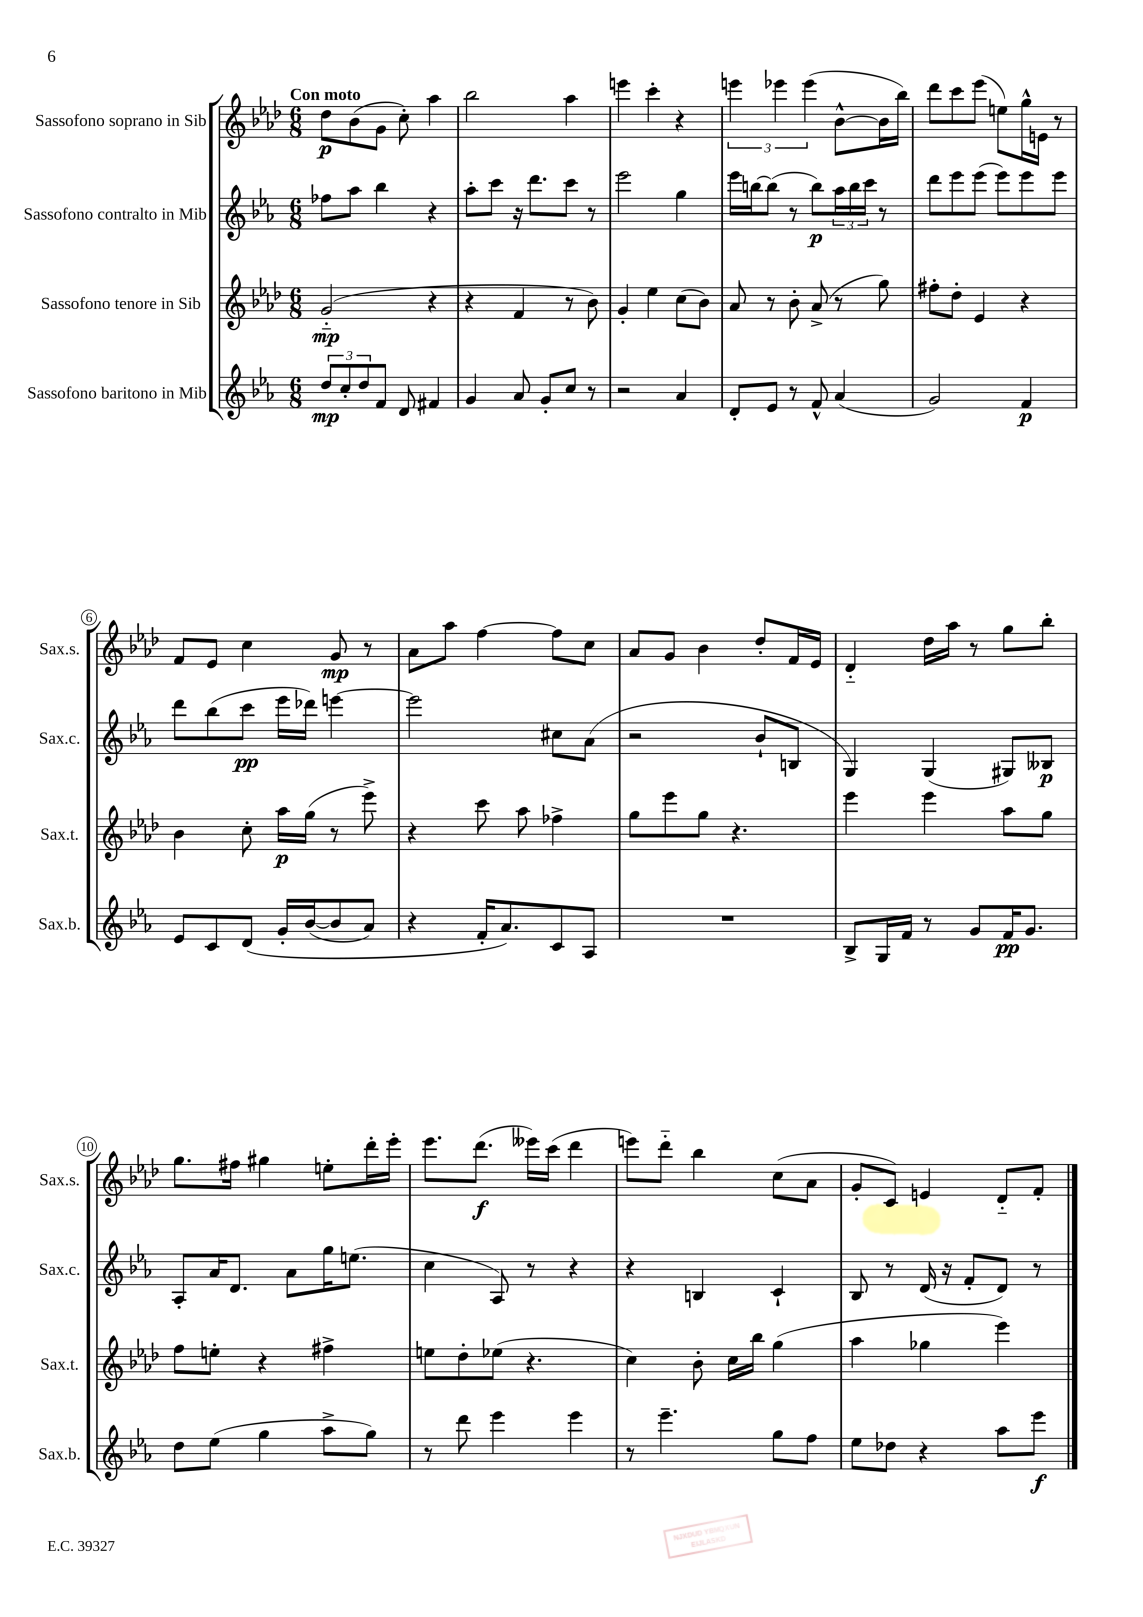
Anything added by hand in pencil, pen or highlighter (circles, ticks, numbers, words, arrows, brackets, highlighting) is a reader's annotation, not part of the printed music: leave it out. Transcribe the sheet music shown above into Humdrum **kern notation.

**kern	**dynam	**kern	**dynam	**kern	**dynam	**kern	**dynam
*part4	*part4	*part3	*part3	*part2	*part2	*part1	*part1
*staff4	*staff4	*staff3	*staff3	*staff2	*staff2	*staff1	*staff1
*I"Sassofono baritono in Mib	*	*I"Sassofono tenore in Sib	*	*I"Sassofono contralto in Mib	*	*I"Sassofono soprano in Sib	*
*I'Sax.b.	*	*I'Sax.t.	*	*I'Sax.c.	*	*I'Sax.s.	*
*clefG2	*	*clefG2	*	*clefG2	*	*clefG2	*
*k[b-e-a-]	*	*k[b-e-a-d-]	*	*k[b-e-a-]	*	*k[b-e-a-d-]	*
*M6/8	*	*M6/8	*	*M6/8	*	*M6/8	*
=1	=1	=1	=1	=1	=1	=1	=1
!	!	!	!	!	!	!LO:TX:a:B:t=Con moto	!
12dd/L	mp	(2g/	mp	8ff-X\L	.	8dd-\L	p
12cc'/	.	.	.	.	.	.	.
.	.	.	.	8aa-\J	.	(8b-\	.
12dd/	.	.	.	.	.	.	.
8f/J	.	.	.	4bb-\	.	8g\J	.
8d/	.	.	.	.	.	8cc'\)	.
4f#X/	.	4r	.	4r	.	4aa-\	.
=2	=2	=2	=2	=2	=2	=2	=2
4g/	.	4r	.	8aa-'\L	.	2bb-\	.
.	.	.	.	8ccc\J	.	.	.
8a-/	.	4f/	.	16r	.	.	.
.	.	.	.	8.ddd\L	.	.	.
8g'/L	.	.	.	.	.	.	.
8cc/J	.	8r	.	8ccc\J	.	4aa-\	.
8r	.	8b-\)	.	8r	.	.	.
=3	=3	=3	=3	=3	=3	=3	=3
2r	.	4g'/	.	2eee-\	.	4eeen\	.
.	.	4ee-\	.	.	.	4ccc'\	.
4a-/	.	(8cc\L	.	4gg\	.	4r	.
.	.	8b-\J)	.	.	.	.	.
=4	=4	=4	=4	=4	=4	=4	=4
8d'/L	.	8a-/	.	16eee-\LL	.	6eeen\	.
.	.	.	.	[16bbn\J	.	.	.
8e-/J	.	8r	.	(8bb\J]	.	.	.
.	.	.	.	.	.	6eee-X\	.
8r	.	8b-'\	.	8r	.	.	.
.	.	.	.	.	.	(6eee-\	.
8f^^/	.	(8a-^/	.	8bb\L)	p	.	.
(4a-/	.	8r	.	24aa-\L	.	[8b-^^\L	.
.	.	.	.	24bb\	.	.	.
.	.	.	.	24ccc\JJ	.	.	.
.	.	8gg\)	.	8r	.	16b-\L]	.
.	.	.	.	.	.	16bb-\JJ)	.
=5	=5	=5	=5	=5	=5	=5	=5
2g/)	.	8ff#X'\L	.	8ddd\L	.	8ddd-\L	.
.	.	8dd-'\J	.	8eee-\	.	8ccc\	.
.	.	4e-/	.	(8eee-\J	.	(8eee-\J	.
.	.	.	.	8eee-\L)	.	8een\L)	.
4f/	p	4r	.	8eee-\	.	16gg^^\L	.
.	.	.	.	.	.	16en\JJ	.
.	.	.	.	8eee-\J	.	8r	.
!!LO:LB:g=z
=6	=6	=6	=6	=6	=6	=6	=6
8e-/L	.	4b-\	.	8ddd\L	.	8f/L	.
8c/	.	.	.	(8bb-\	.	8e-/J	.
(8d/J	.	8cc'\	.	8ccc\J	pp	4cc\	.
16g'/LL	.	16aa-\LL	p	16eee-\LL	.	.	.
([16b-/J	.	(16gg\JJ	.	16ddd-X\JJ)	.	.	.
8b-/]	.	8r	.	[4eeen\	.	8g/	mp
8a-/J)	.	8eee-^\)	.	.	.	8r	.
=7	=7	=7	=7	=7	=7	=7	=7
4r	.	4r	.	2eee\]	.	8a-\L	.
.	.	.	.	.	.	8aa-\J	.
16f'/KL	.	8ccc\	.	.	.	[4ff\	.
8.a-/)	.	.	.	.	.	.	.
.	.	8aa-\	.	.	.	.	.
8c/	.	4ff-X^\	.	8cc#X\L	.	8ff\L]	.
8A-/J	.	.	.	(8a-\J	.	8cc\J	.
=8	=8	=8	=8	=8	=8	=8	=8
2.r	.	8gg\L	.	2r	.	8a-/L	.
.	.	8eee-\	.	.	.	8g/J	.
.	.	8gg\J	.	.	.	4b-\	.
.	.	4.r	.	.	.	.	.
.	.	.	.	8b-`/L	.	8dd-'/L	.
.	.	.	.	8Bn/J	.	16f/L	.
.	.	.	.	.	.	16e-/JJ	.
=9	=9	=9	=9	=9	=9	=9	=9
8B-^/L	.	4eee-\	.	4G/)	.	4d-/	.
16G/L	.	.	.	.	.	.	.
16f/JJ	.	.	.	.	.	.	.
8r	.	4eee-\	.	(4G/	.	16dd-\LL	.
.	.	.	.	.	.	16aa-\JJ	.
8g/L	.	.	.	.	.	8r	.
16f/K	pp	8aa-\L	.	8G#X/L)	.	8gg\L	.
8.g/J	.	.	.	.	.	.	.
.	.	8gg\J	.	8B--X/J	p	8bb-'\J	.
!!LO:LB:g=z
=10	=10	=10	=10	=10	=10	=10	=10
8dd\L	.	8ff\L	.	8A-'/L	.	8.gg\L	.
(8ee-\J	.	8een'\J	.	16a-/K	.	.	.
.	.	.	.	8.d/J	.	16ff#X\Jk	.
4gg\	.	4r	.	.	.	4gg#X\	.
.	.	.	.	8a-\L	.	.	.
8aa-^\L	.	4ff#X^\	.	16gg\K	.	8een'\L	.
.	.	.	.	(8.een\J	.	.	.
8gg\J)	.	.	.	.	.	16ddd-'\L	.
.	.	.	.	.	.	16eee-'\JJ	.
=11	=11	=11	=11	=11	=11	=11	=11
8r	.	8een\L	.	4cc\	.	8.eee-\L	.
8ddd\	.	8dd-'\	.	.	.	.	.
.	.	.	.	.	.	(8.ddd-\J	f
4eee-\	.	(8ee-X\J	.	8A-/)	.	.	.
.	.	4.r	.	8r	.	16eee--X\LL)	.
.	.	.	.	.	.	(16ccc\JJ	.
4eee-\	.	.	.	4r	.	4ddd-\	.
=12	=12	=12	=12	=12	=12	=12	=12
8r	.	4cc\)	.	4r	.	8eeen\L)	.
4.eee-~\	.	.	.	.	.	8ddd-\J	.
.	.	8b-'\	.	4Bn/	.	4bb-\	.
.	.	16cc\LL	.	.	.	.	.
.	.	16bb-\JJ	.	.	.	.	.
8gg\L	.	(4gg\	.	4c`/	.	(8cc\L	.
8ff\J	.	.	.	.	.	8a-\J	.
=13	=13	=13	=13	=13	=13	=13	=13
8ee-\L	.	4aa-\	.	8B-/	.	8g'/L	.
8dd-X\J	.	.	.	8r	.	8c/J)	.
4r	.	4gg-X\	.	(16d/	.	4en/	.
.	.	.	.	16r	.	.	.
.	.	.	.	8f'/L	.	.	.
8aa-\L	.	4eee-\)	.	8d/J)	.	8d-/L	.
8eee-\J	f	.	.	8r	.	8f'/J	.
==	==	==	==	==	==	==	==
*-	*-	*-	*-	*-	*-	*-	*-
